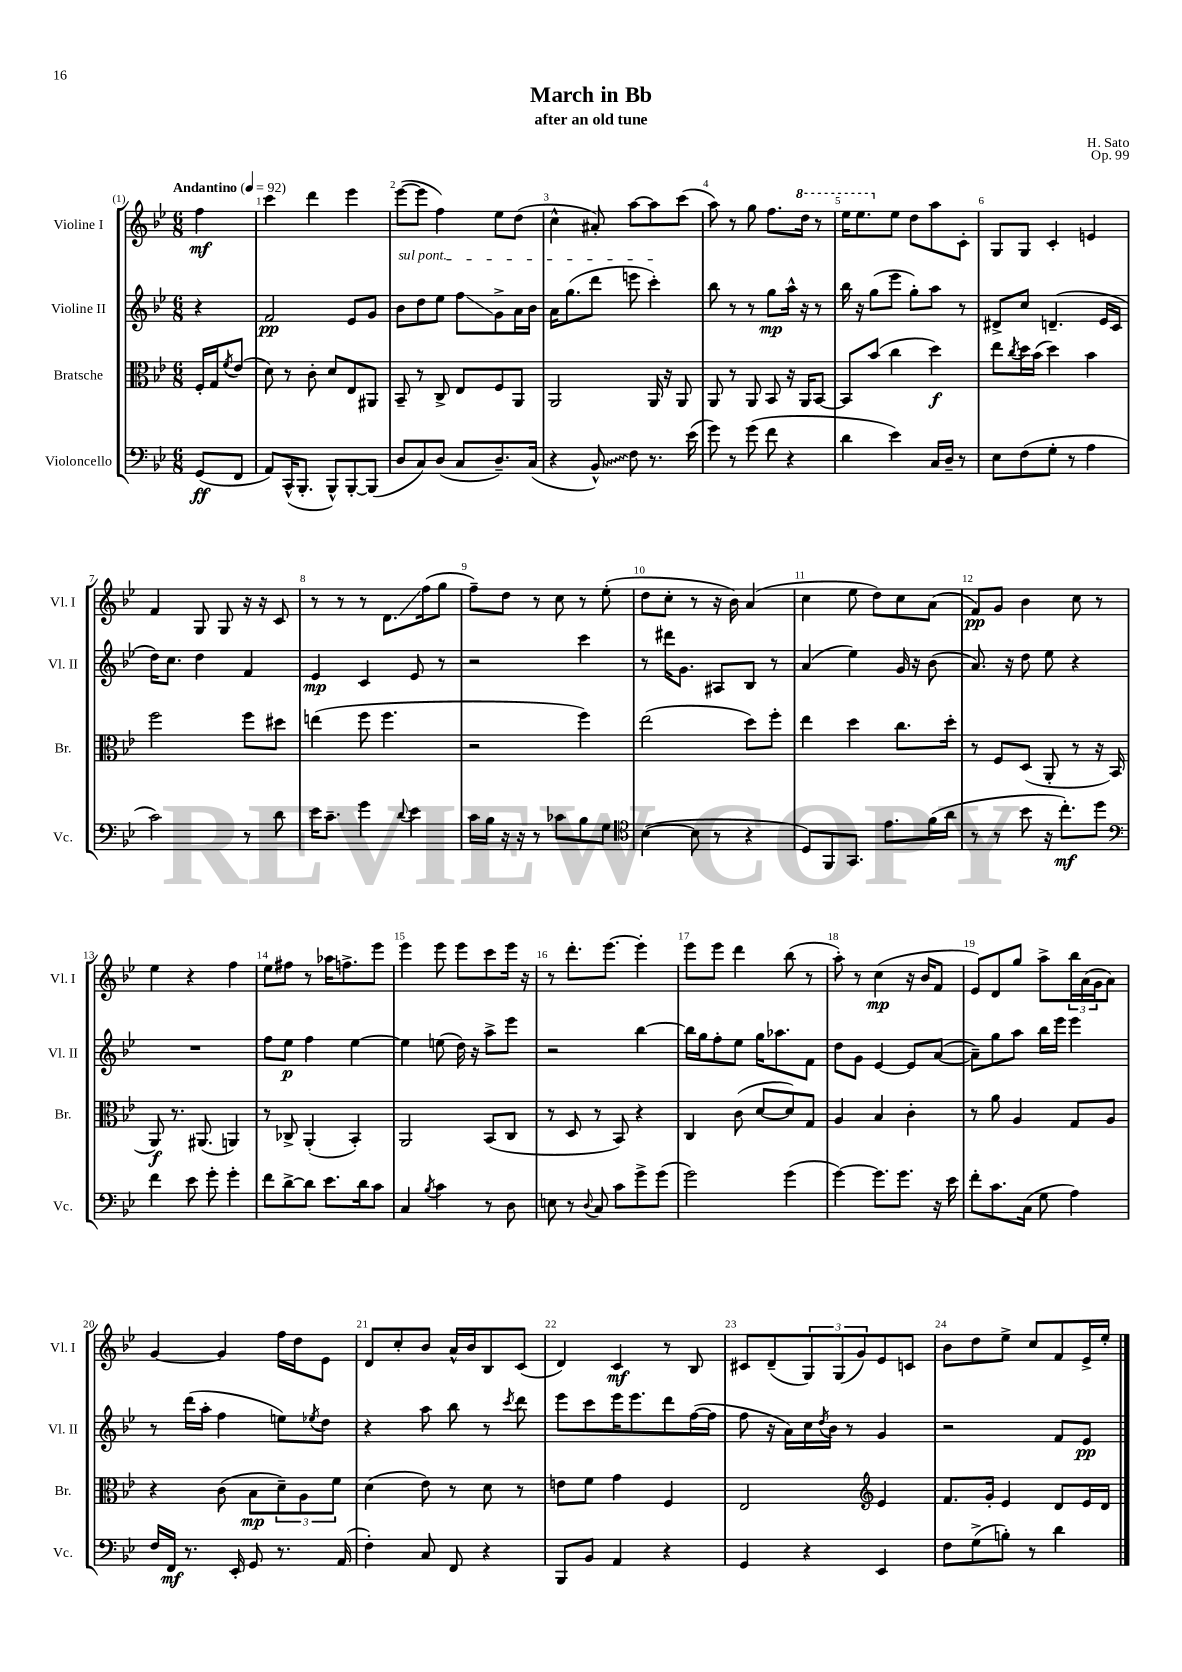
\header { title = "March in Bb" composer = "H. Sato" subtitle = "after an old tune" opus = "Op. 99" }
<<
\new StaffGroup <<
\new Staff = "s0" \with { instrumentName = "Violine I" shortInstrumentName = "Vl. I" } {
    \clef treble \key bes \major \numericTimeSignature \time 6/8 \partial 4 \tempo "Andantino" 4 = 92
    f''4\mf |
    c'''4 d'''4 ees'''4 |
    ees'''8~( ees'''8 f''4) ees''8 d''8( |
    c''4-^ ais'8-.) a''8~ a''8 c'''8( |
    a''8) r8 g''8 f''8. \ottava #1 d'''16 r8 |
    ees'''16 ees'''8. \ottava #0 ees''8 d''8 a''8 c'8-. |
    g8 g8 c'4-. e'4 |
    f'4 g8 g8 r16 r16 c'8 |
    r8 r8 r8 d'8.\glissando f''16( g''8 |
    f''8--) d''8 r8 c''8 r8 ees''8-.( |
    d''8 c''8-. r8 r16 bes'16) a'4( |
    c''4 ees''8 d''8) c''8 a'8( |
    f'8\pp) g'8 bes'4 c''8 r8 |
    ees''4 r4 f''4 |
    ees''8 fis''8 r8 aes''16 f''8.-> ees'''8 |
    ees'''4 ees'''8 ees'''8 c'''8 ees'''16 r16 |
    r8 d'''8.-. ees'''8.~ ees'''4-. |
    ees'''8 ees'''8 d'''4 bes''8( r8 |
    a''8-.) r8 c''4\mp( r16 bes'16 f'8 |
    ees'8) d'8 g''8 a''8-> \tuplet 3/2 { bes''16 a'16( g'16 } a'8) |
    g'4~ g'4 f''16 d''16 ees'8 |
    d'8 c''8-. bes'8 a'16-^ bes'16 bes8 c'8( |
    d'4) c'4\mf r8 bes8 |
    cis'8 d'8--( \tuplet 3/2 { g8) g8( g'8) } ees'8 c'8 |
    bes'8 d''8 ees''8-> c''8 f'8 ees'16-> ees''16-. \bar "|." |
}
\new Staff = "s1" \with { instrumentName = "Violine II" shortInstrumentName = "Vl. II" } {
    \clef treble \key bes \major \numericTimeSignature \time 6/8 \partial 4
    r4 |
    f'2\pp ees'8 g'8 |
    \once \override TextSpanner.bound-details.left.text = \markup { \italic "sul pont." } bes'8\startTextSpan d''8 ees''8 f''8\glissando g'8-> a'16 bes'16 |
    a'16 g''8.( d'''8 e'''8 c'''4-.\stopTextSpan) |
    bes''8 r8 r8 g''8\mp a''16-^ r16 r8 |
    bes''16 r16 g''8( ees'''8 g''8-.) a''8 r8 |
    dis'8-> c''8 d'4.--( ees'16 c'16 |
    d''16) c''8. d''4 f'4 |
    ees'4\mp c'4 ees'8 r8 |
    r2 c'''4 |
    r8 dis'''16 g'8. ais8 bes8 r8 |
    a'4( ees''4) g'16 r16 bes'8( |
    a'8.) r16 d''8 ees''8 r4 |
    R2. |
    f''8 ees''8\p f''4 ees''4~ |
    ees''4 e''8( d''16) r16 a''8-> ees'''8 |
    r2 bes''4~ |
    bes''16 g''16 f''8-. ees''8 g''16 aes''8. f'8 |
    d''8 g'8 ees'4~ ees'8 a'8~( |
    a'8--) g''8 a''8 bes''16 ees'''16 ees'''4 |
    r8 d'''16( a''16-. f''4 e''8) \acciaccatura { ees''8 } d''8 |
    r4 a''8 bes''8 r8 \acciaccatura { c'''8 } d'''8 |
    ees'''8 c'''8 ees'''16 ees'''8. d'''8 f''16~( f''16 |
    f''8 r16 a'16) c''16 \acciaccatura { d''8 } bes'16 r8 g'4 |
    r2 f'8 ees'8\pp \bar "|." |
}
\new Staff = "s2" \with { instrumentName = "Bratsche" shortInstrumentName = "Br." } {
    \clef alto \key bes \major \numericTimeSignature \time 6/8 \partial 4
    f16-. g16 \acciaccatura { f'8 } ees'8( |
    d'8) r8 c'8-. d'8 ees8 ais,8 |
    bes,8-- r8 c8-> ees8 f8 a,8 |
    a,2 a,16 r16 a,8 |
    a,8 r8 a,8 bes,8 r16 a,16 bes,8~ |
    bes,8 bes'8( c''4 d''4\f) |
    ees''8 \acciaccatura { c''8 } d''16 bes'16( d''4) bes'4 |
    f''2 f''8 dis''8 |
    e''4( f''8 f''4. |
    r2 f''4) |
    ees''2( d''8) f''8-. |
    ees''4 d''4 c''8. d''16-. |
    r8 f8 d8( a,8-. r8 r16 bes,16 |
    a,8\f) r8. ais,8.( a,4) |
    r8 ces8-> a,4-.( bes,4-.) |
    a,2 bes,8( c8 |
    r8 d8 r8 bes,8) r4 |
    c4 c'8( d'8~ d'8) g8 |
    a4 bes4 c'4-. |
    r8 a'8 a4 g8 a8 |
    r4 c'8( bes8\mp \tuplet 3/2 { d'8--) a8 f'8 } |
    d'4( ees'8) r8 d'8 r8 |
    e'8 f'8 g'4 f4 |
    ees2 \clef treble ees'4 |
    f'8. g'16-. ees'4 d'8 ees'16 d'16 \bar "|." |
}
\new Staff = "s3" \with { instrumentName = "Violoncello" shortInstrumentName = "Vc." } {
    \clef bass \key bes \major \numericTimeSignature \time 6/8 \partial 4
    g,8\ff( f,8 |
    a,8) c,16-^( bes,,8.-. bes,,8-^) bes,,8~-. bes,,8( |
    d8 c8) d8( c8 d8.--) c16( |
    r4 \once \override Glissando.style = #'zigzag bes,8-^\glissando) f8 r8. ees'16( |
    g'8) r8 g'8( f'8 r4 |
    d'4 ees'4) c16 d16-- r8 |
    ees8 f8( g8-. r8 a4 |
    c'2) r8 d'8 |
    ees'16 c'8.-- g'4 \appoggiatura { d'8 } ees'4 |
    c'16 bes16 r16 r16 r8 ces'8 bes8 g8 |
    \clef tenor bes4~( bes8 r8 r4 |
    d8) f,8 g,8. ees'8. f'16( a'16 |
    r8 r8 bes'8 r16 c''8.-.\mf) d''8 |
    \clef bass f'4 ees'8 g'8-. g'4-. |
    f'8 d'8~-> d'8 ees'8. d'16 c'8 |
    c4 \acciaccatura { bes8 } c'4 r8 d8 |
    e8 r8 \appoggiatura { d8 } c8 c'8 g'8-> g'8( |
    g'2) g'4( |
    g'4~) g'8. g'8. r16 ees'16 |
    f'8-. c'8. c16( g8 a4) |
    f16 f,16\mf r8. ees,16-. g,8 r8. a,16( |
    f4-.) c8 f,8 r4 |
    bes,,8 bes,8 a,4 r4 |
    g,4 r4 ees,4 |
    f8 g8->( b8-.) r8 d'4 \bar "|." |
}
>>
>>
\layout { \context { \Score \override BarNumber.break-visibility = ##(#f #t #t) barNumberVisibility = #all-bar-numbers-visible } }
